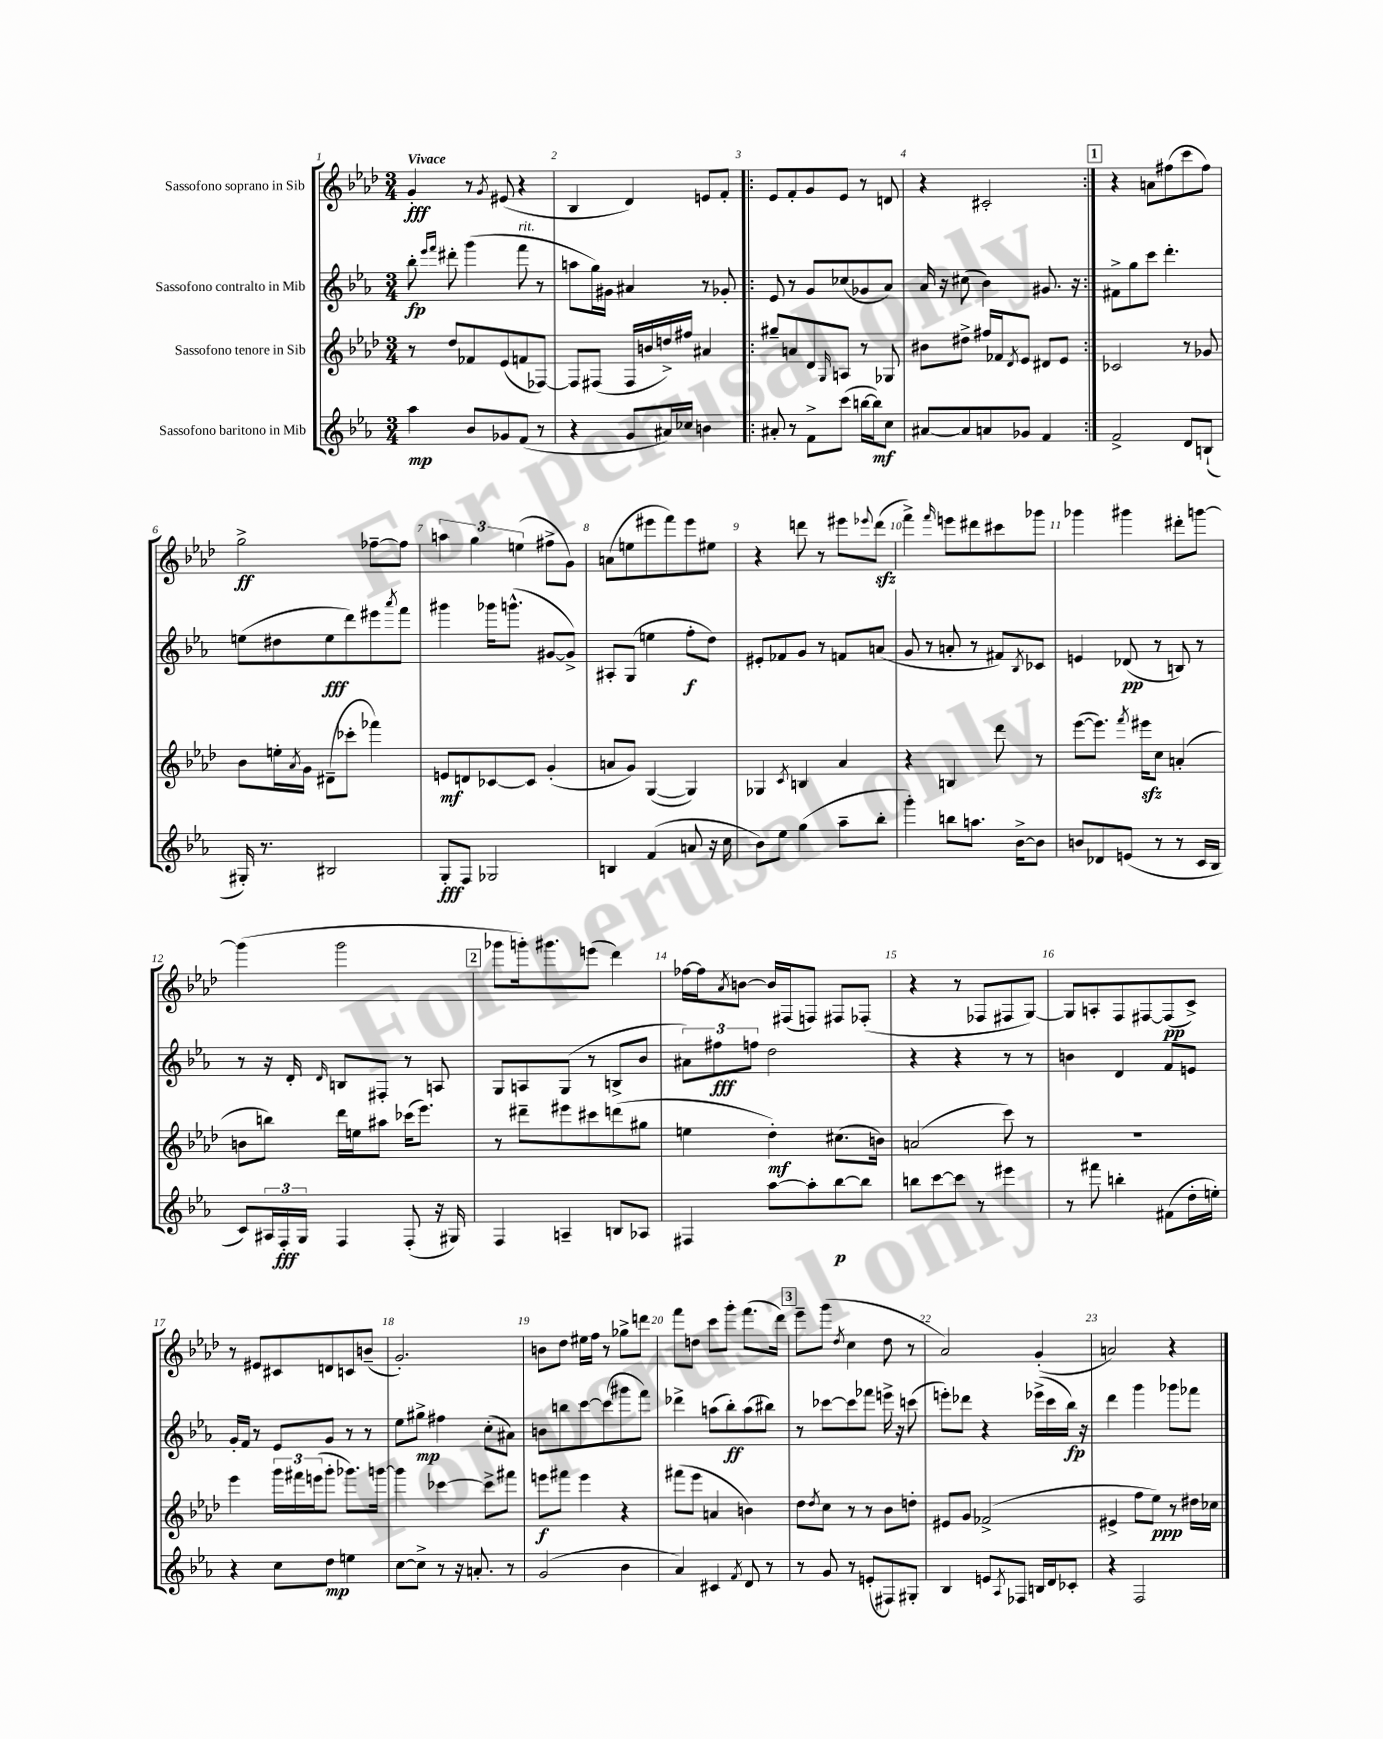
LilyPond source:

<<
\new StaffGroup <<
\new Staff = "s0" \with { instrumentName = "Sassofono soprano in Sib" } {
    \clef treble \key aes \major \numericTimeSignature \time 3/4 \tempo "Vivace"
    g'4-.\fff r8 \acciaccatura { g'8 } eis'8( r4 |
    bes4 des'4) e'8 f'8-. |
    \repeat volta 2 { ees'8 f'8-. g'8 ees'8 r8 d'8 |
    r4 cis'2-. | }
    \mark \markup { \box "1" } r4 a'8 fis''8( c'''8 fis''8) |
    g''2->\ff fes''8~-- fes''8 |
    \tuplet 3/2 { a''4 g''4 e''4( } fis''8-> g'8) |
    a'8( e''8 eis'''8 f'''8) eis'''8 eis''8 |
    r4 d'''8 r8 eis'''8 \appoggiatura { ees'''8 } d'''8\sfz( |
    f'''4->) \grace { f'''16 } e'''8 dis'''8 cis'''8 ges'''8 |
    ges'''4 gis'''4 dis'''8-. g'''8~ |
    g'''4( g'''2 |
    \mark \markup { \box "2" } ges'''8 g'''16-.) gis'''8. e'''8( des'''4) |
    fes''16~ fes''16 \acciaccatura { aes'8 } b'8~ b'16 fis16( f8) fis8 fes8-.( |
    r4 r8 fes8 fis8 g8~) |
    g8 a8-. f8 fis8~ fis8\pp( c'8->) |
    r8 eis'8 cis'8 d'8 c'8 b'8--( |
    g'2.-.) |
    b'8 des''8 eis''16 f''16 r8 ges''8-> d'''8 |
    f'''8 d''8 c'''8 g'''8-. f'''8.( des'''16) |
    \mark \markup { \box "3" } ees'''8-- g'''8( \acciaccatura { des''8 } c''4 des''8 r8 |
    aes'2) g'4-.( |
    a'2) r4 \bar "|." |
}
\new Staff = "s1" \with { instrumentName = "Sassofono contralto in Mib" } {
    \clef treble \key ees \major \numericTimeSignature \time 3/4
    bes''8-.\fp \grace { ees'''16 f'''16 } dis'''8-. g'''4( f'''8^\markup { \italic "rit." } r8 |
    a''8 g''16) gis'16 ais'4 r8 ges'8-. |
    \repeat volta 2 { ees'8 r8 g'8 ces''8( ges'8 aes'8) |
    aes'16 r16 cis''8( bes'4) gis'8. r16 | }
    \mark \markup { \box "1" } fis'8-> g''8 c'''8 d'''4.-. |
    e''8( dis''8 e''8\fff d'''8) eis'''8 \acciaccatura { aes'''8 } f'''8 |
    gis'''4 ges'''16 g'''8.-^( gis'8~ gis'8->) |
    ais8-. g8( e''4 f''8-.\f d''8) |
    eis'8-. fes'8 g'8 r8 f'8 a'8( |
    g'8 r8 a'8-. r8 fis'8) \acciaccatura { bes8 } ces'8 |
    e'4 des'8\pp( r8 b8) r8 |
    r8 r16 d'16-. \grace { d'16 } b8 fis8-. r8 a8 |
    \mark \markup { \box "2" } g8 a8 g8( r8 b8-> bes'8 |
    \tuplet 3/2 { ais'8) fis''8\fff f''8 } d''2 |
    r4 r4 r8 r8 |
    b'4 d'4 f'8 e'8 |
    g'16-. f'16 r8 ees'8 g'8 r8 r8 |
    ees''8 gis''8->\mp fis''4 c''8-.( ais'8) |
    b'8 b''8 c'''8~ c'''8( gis'''8 f'''8) |
    des'''4-> a''8( bes''8-.\ff) a''8( bis''8) |
    \mark \markup { \box "3" } r8 ces'''8~ ces'''8 fes'''8 e'''16-> r16 c'''8( |
    e'''8-.) des'''8 r4 ees'''16->( c'''16 bes''16\fp) r16 |
    d'''4 g'''4 ges'''8 fes'''8 \bar "|." |
}
\new Staff = "s2" \with { instrumentName = "Sassofono tenore in Sib" } {
    \clef treble \key aes \major \numericTimeSignature \time 3/4
    r8 des''8 fes'8 ees'8( f'8 fes8~) |
    fes8 fis8( fis16 b'16 d''16->) fis''16 ais'4 |
    \repeat volta 2 { gis''8-- a'8 des'8 \grace { g16 } a8 r8 ges8 |
    bis'8 dis''8-> fis''16 fes'16 \acciaccatura { des'8 } ees'8 dis'8 ees'8 | }
    \mark \markup { \box "1" } ces'2 r8 ges'8 |
    bes'8 e''16-. \acciaccatura { aes'8 } g'16 dis'8--( ces'''8-. fes'''4) |
    e'8\mf d'8 ces'8~ ces'8 g'4-.( |
    a'8 g'8) g4~( g4) |
    ges4 \acciaccatura { c'8 } b4 aes'4 |
    r4 b4 des'''8 r8 |
    ees'''8~( ees'''8.) \acciaccatura { f'''8 } eis'''16\sfz c''8 a'4-.( |
    b'8 b''8) des'''16 e''16 ais''8 ces'''16( ees'''8.) |
    \mark \markup { \box "2" } r8 dis'''8-- eis'''8 cis'''8 d'''8( gis''8 |
    e''4 des''4-.\mf) cis''8.( b'16) |
    a'2( c'''8) r8 |
    R2. |
    ees'''4 \tuplet 3/2 { g'''16 fis'''16 e'''16( } g'''8-. ges'''8.) g'''16~ |
    g'''4 ces'''4~ ces'''8-> fis'''8 |
    e'''8\f fis'''8 e'''4 r4 |
    fis'''8( ees'''8 a'4 b'4) |
    \mark \markup { \box "3" } des''8 \acciaccatura { des''8 } c''8 r8 r8 bes'8 d''8-. |
    eis'8 g'8 fes'2->( |
    eis'4-> f''8 ees''8\ppp) r8 dis''16 ces''16 \bar "|." |
}
\new Staff = "s3" \with { instrumentName = "Sassofono baritono in Mib" } {
    \clef treble \key ees \major \numericTimeSignature \time 3/4
    aes''4\mp bes'8 ges'8 f'8( r8 |
    r4 g'8 ais'16) ces''16 b'4 |
    \repeat volta 2 { ais'8-. r8 f'8-> c'''8( b''16~ b''16\mf) c''8 |
    ais'8~ ais'8 a'8 ges'8 f'4 | }
    \mark \markup { \box "1" } f'2-> d'8 b8-!( |
    gis16-.) r8. bis2 |
    g8-.\fff f8 ges2 |
    b4 f'4( a'8 r16 c''16 |
    bes'8) ees''8 g''4( aes''8-- bes''8-. |
    g'''4-.) b''8 a''8. bes'16~-> bes'8 |
    b'8 des'8 e'8( r8 r8 c'16 bes16 |
    c'8) \tuplet 3/2 { ais16 f16-.\fff g16 } f4 f8-.( r16 gis16) |
    \mark \markup { \box "2" } f4 a4-- b8 aes8 |
    fis4 aes''8~ aes''8-. bes''8~\p bes''8 |
    b''8 c'''8~ c'''8 r8 eis'''4 |
    r8 fis'''8 b''4-. fis'8( d''16-. e''16-.) |
    r4 c''8 d''8\mp e''4 |
    c''8~ c''8-> r8 r16 a'8.-. r8 |
    g'2( bes'4 |
    aes'4) cis'4 \acciaccatura { f'8 } d'8 r8 |
    \mark \markup { \box "3" } r8 g'8 r8 e'8-.( fis8) gis8-. |
    bes4 e'8 \acciaccatura { aes8 } fes8 b16 d'16 ces'8-. |
    r4 f2 \bar "|." |
}
>>
>>
\layout { \context { \Score \override BarNumber.break-visibility = ##(#f #t #t) barNumberVisibility = #all-bar-numbers-visible } }
